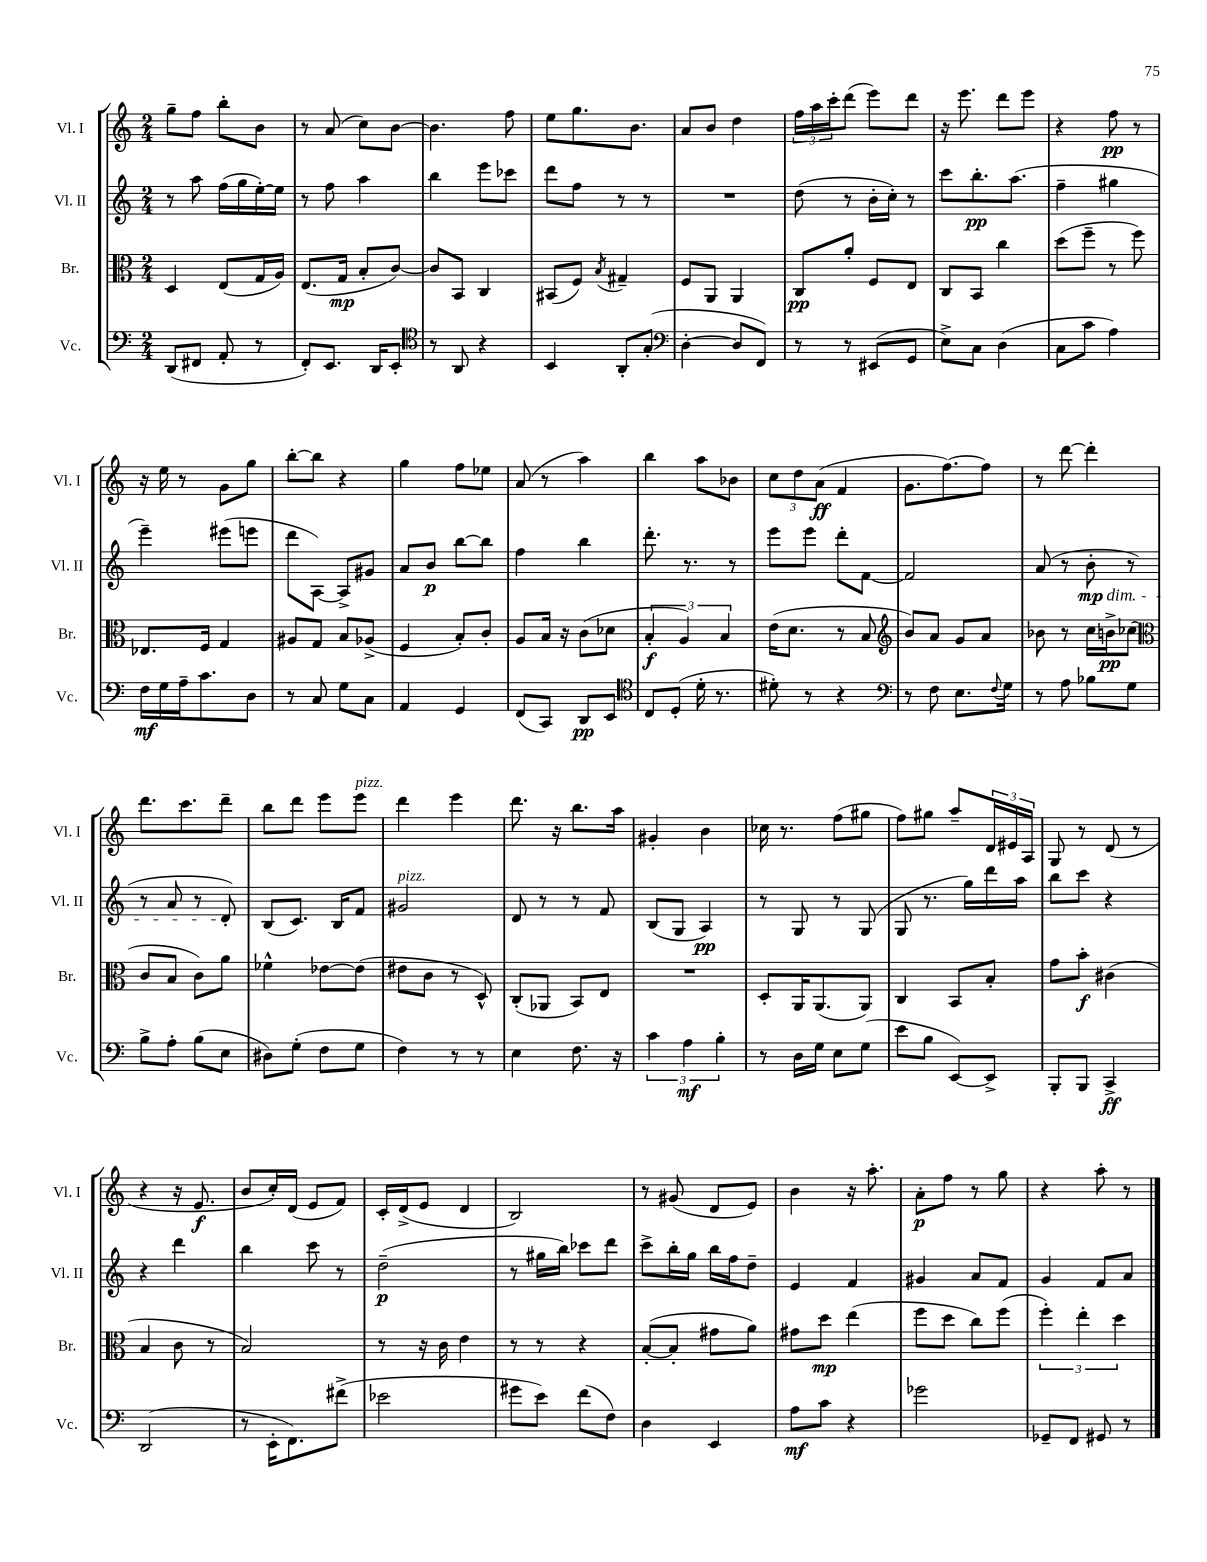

**kern	**kern	**kern	**kern
*staff4	*staff3	*staff2	*staff1
*clefF4	*clefC3	*clefG2	*clefG2
*k[]	*k[]	*k[]	*k[]
*M2/4	*M2/4	*M2/4	*M2/4
(8DD	4D	8r	8gg~
8FF#	.	8aa	8ff
8AA'	(8E	(16ff	8bb'
.	.	16gg	.
8r	16G	[16ee')	8b
.	16A)	16ee]	.
=	=	=	=
8FF')	(8.E	8r	8r
8.EE	.	8ff	(8a
.	16G	.	.
.	8B'	4aa	8cc)
16DD	.	.	.
8EE'	[8c)	.	[8b
=	=	=	=
*clefC4	*	*	*
8r	8c]	4bb	4.b]
8AA	8BB	.	.
4r	4C	8eee	.
.	.	8ccc-	8ff
=	=	=	=
4BB	(8BB#	8ddd	8ee
.	8F)	8ff	8.gg
.	8qB	.	.
8AA'	4G#~	8r	.
.	.	.	8.b
(8G'	.	8r	.
=	=	=	=
*clefF4	*	*	*
[4D'	8F	2r	8a
.	8AA	.	8b
8D]	4AA	.	4dd
8FF)	.	.	.
=	=	=	=
8r	8C	(8dd	24ff
.	.	.	24aa
.	.	.	24ccc'
8r	8a'	8r	(8ddd
(8EE#	8F	16b'	8eee)
.	.	16cc')	.
8GG	8E	8r	8ddd
=	=	=	=
8E^)	8C	8ccc	16r
.	.	.	8.eee
8C	8BB	8.bb'	.
(4D	4cc	.	8ddd
.	.	(8.aa	.
.	.	.	8eee
=	=	=	=
8C	(8dd	4ff~	4r
8c	8ff~	.	.
4A)	8r	4gg#	8ff
.	8ff)	.	8r
=	=	=	=
16F	8.E-	4eee~)	16r
16G	.	.	16ee
16A~	.	.	8r
8.c	16F	.	.
.	4G	(8eee#	8g
8D	.	8eee	8gg
=	=	=	=
8r	8A#	8ddd	[8bb'
8C	8G	[8A)	8bb]
8G	8B	8A^]	4r
8C	(8A-^	8g#	.
=	=	=	=
4AA	4F	8a	4gg
.	.	8b	.
4GG	8B')	[8bb	8ff
.	8c'	8bb]	8ee-
=	=	=	=
(8FF	8A	4ff	(8a
8CC)	16B	.	8r
.	16r	.	.
8DD	(8c	4bb	4aa)
8EE	8d-	.	.
=	=	=	=
*clefC4	*	*	*
8C	6B'	8.ddd'	4bb
(8D'	.	.	.
.	6A)	.	.
.	.	8.r	.
16d'	.	.	8aa
8.r	.	.	.
.	6B	.	.
.	.	8r	8b-
=	=	=	=
8d#')	(16e	8eee	12cc
.	8.d	.	.
.	.	.	12dd
8r	.	8eee	.
.	.	.	(12a
4r	8r	8ddd'	4f
.	8B	[8f	.
=	=	=	=
*clefF4	*clefG2	*	*
8r	8b)	2f]	8.g
8F	8a	.	.
.	.	.	[8.ff)
8.E	8g	.	.
.	8a	.	8ff]
8qqF	.	.	.
16G	.	.	.
=	=	=	=
8r	8b-	(8a	8r
8A	8r	8r	[8ddd
8B-	16cc	8b'	4ddd']
.	16b^	.	.
8G	(8cc-	8r	.
=	=	=	=
*	*clefC3	*	*
8B^	8c	8r	8.ddd
8A'	8B	8a	.
.	.	.	8.ccc
(8B	8c)	8r	.
8E	8a	8d')	8ddd~
=	=	=	=
8D#)	4f-^^	(8B	8bb
(8G'	.	8.c)	8ddd
8F	[8e-	.	8eee
.	.	16B	.
8G	(8e-]	8f	8eee
=	=	=	=
4F)	8e#	2g#	4ddd
.	8c	.	.
8r	8r	.	4eee
8r	8D^^)	.	.
=	=	=	=
4E	(8C'	8d	8.ddd
.	8AA-	8r	.
.	.	.	16r
8.F	8BB)	8r	8.bb
.	8E	8f	.
16r	.	.	16aa
=	=	=	=
6c	2r	(8B	4g#'
.	.	8G	.
6A	.	.	.
.	.	4A)	4b
6B'	.	.	.
=	=	=	=
8r	8D'	8r	16cc-
.	.	.	8.r
16D	16AA	8G	.
16G	(8.AA	.	.
8E	.	8r	(8ff
(8G	8AA)	(8G	8gg#
=	=	=	=
8e	4C	8G	8ff)
8B	.	8.r	8gg#
[8EE)	8BB	.	8aa~
.	.	16gg)	.
8EE^]	8B'	16ddd	24d
.	.	.	24e#
.	.	16aa	.
.	.	.	24A
=	=	=	=
8BBB'	8g	8bb	8G
8BBB	8b'	8ccc	8r
4CC^	(4c#	4r	(8d
.	.	.	8r
=	=	=	=
(2DD	4B	4r	4r
.	8c	4ddd	16r
.	.	.	8.e
.	8r	.	.
=	=	=	=
8r	2B)	4bb	8b
16EE'	.	.	16cc')
8.FF)	.	.	(16d
.	.	8ccc	8e
(8f#^	.	8r	8f)
=	=	=	=
2e-	8r	(2dd~	16c'
.	.	.	(16d^
.	16r	.	8e
.	16c	.	.
.	4e	.	4d
=	=	=	=
8g#	8r	8r	2B)
8e)	8r	16gg#	.
.	.	16bb)	.
(8f	4r	8ccc-	.
8F)	.	8ddd	.
=	=	=	=
4D	([8B'	8ccc^	8r
.	8B']	16bb'	(8g#
.	.	16gg	.
4EE	8g#	16bb	8d
.	.	16ff	.
.	8a)	8dd~	8e)
=	=	=	=
8A	8g#	4e	4b
8c	8dd	.	.
4r	(4ee	4f	16r
.	.	.	8.aa'
=	=	=	=
2g-	8ff	4g#	8a'
.	8dd	.	8ff
.	8cc)	8a	8r
.	(8ff	8f	8gg
=	=	=	=
8GG-~	6ff')	4g	4r
8FF	.	.	.
.	6ee'	.	.
8GG#	.	8f	8aa'
.	6dd	.	.
8r	.	8a	8r
==	==	==	==
*-	*-	*-	*-
